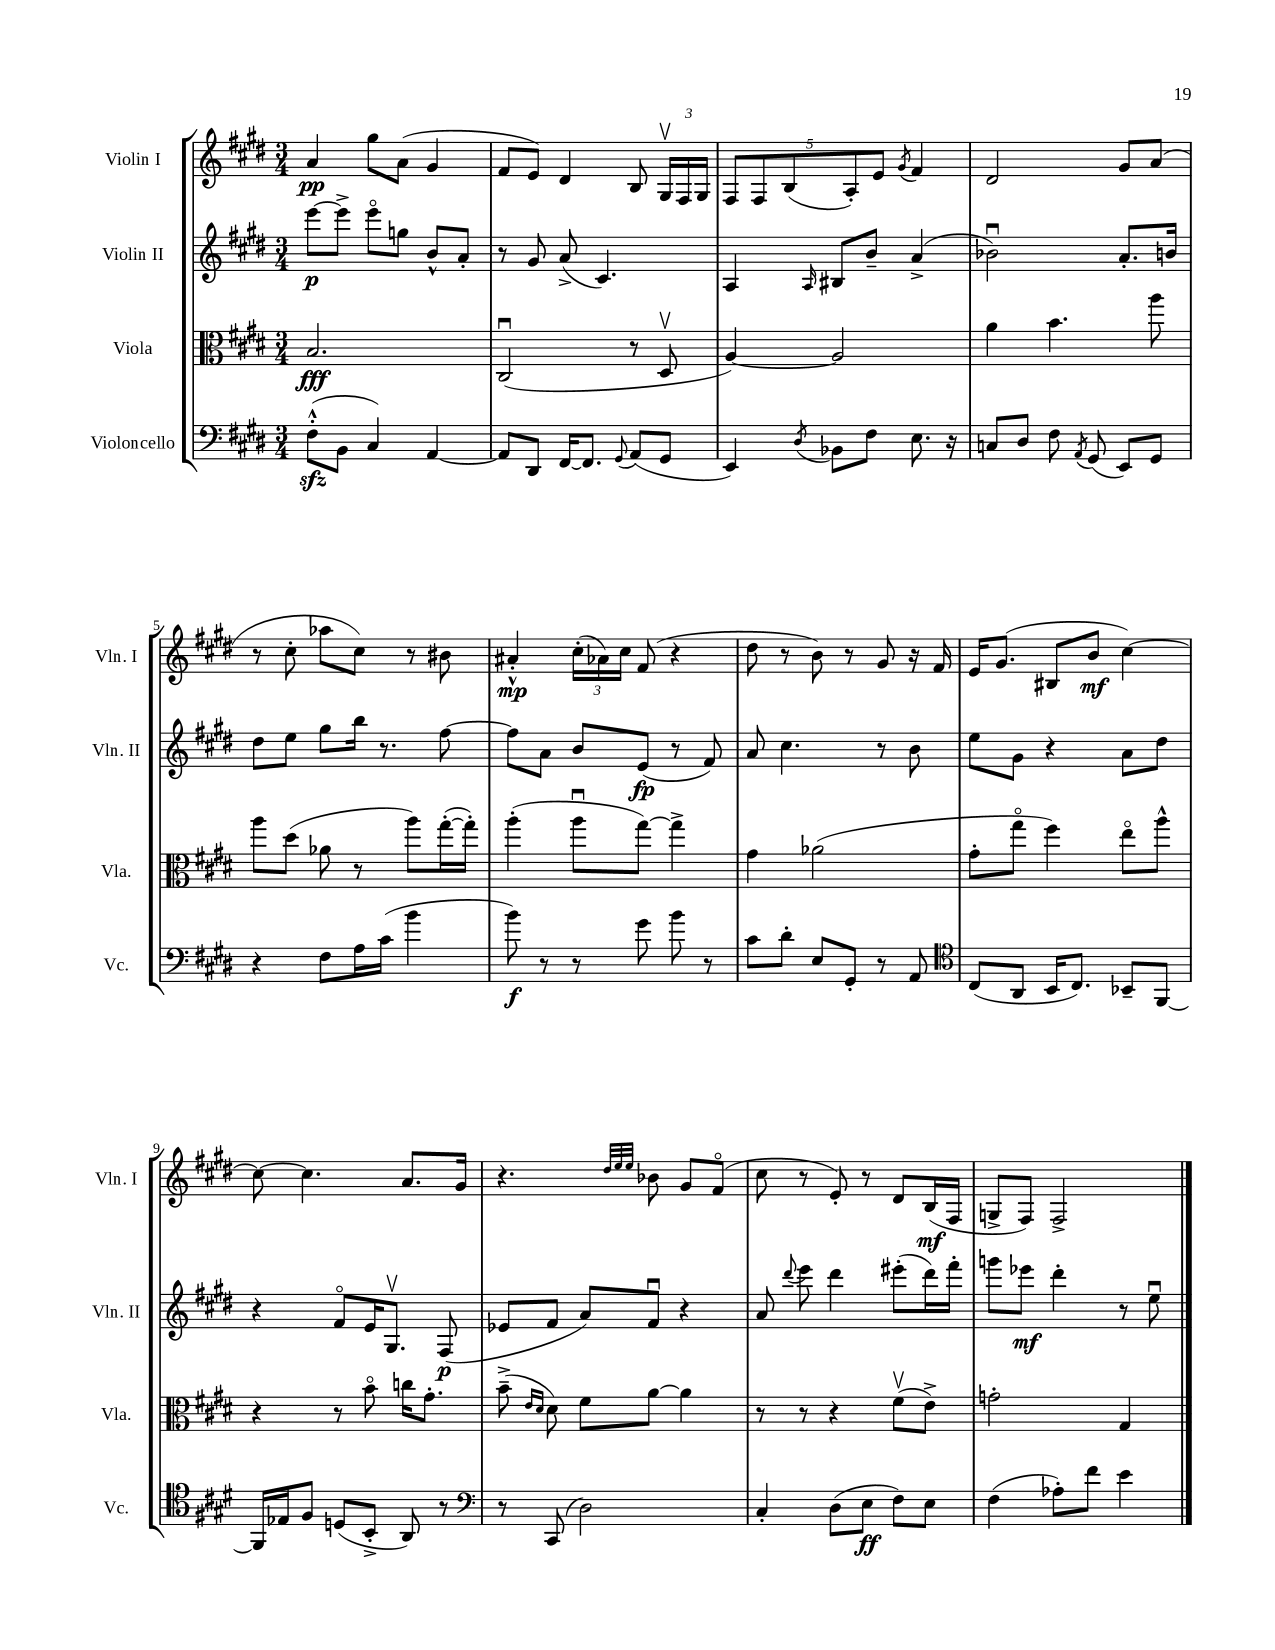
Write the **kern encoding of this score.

**kern	**dynam	**kern	**dynam	**kern	**dynam	**kern	**dynam
*part4	*part4	*part3	*part3	*part2	*part2	*part1	*part1
*staff4	*staff4	*staff3	*staff3	*staff2	*staff2	*staff1	*staff1
*I"Violoncello	*	*I"Viola	*	*I"Violin II	*	*I"Violin I	*
*I'Vc.	*	*I'Vla.	*	*I'Vln. II	*	*I'Vln. I	*
*clefF4	*	*clefC3	*	*clefG2	*	*clefG2	*
*k[f#c#g#d#]	*	*k[f#c#g#d#]	*	*k[f#c#g#d#]	*	*k[f#c#g#d#]	*
*M3/4	*	*M3/4	*	*M3/4	*	*M3/4	*
=1	=1	=1	=1	=1	=1	=1	=1
(8F#zz'^^\L	.	2.B/	fff	[8eee\L	p	4a/	pp
8BB\J	.	.	.	8eee^\J]	.	.	.
4C#/)	.	.	.	8eee\L	.	8gg#\L	.
.	.	.	.	8ggn\J	.	(8a\J	.
[4AA/	.	.	.	8b^^/L	.	4g#/	.
.	.	.	.	8a'/J	.	.	.
=2	=2	=2	=2	=2	=2	=2	=2
8AA/L]	.	(2C#u/	.	8r	.	8f#/L	.
8DD#/J	.	.	.	8g#/	.	8e/J)	.
[16FF#/KL	.	.	.	(8a^/	.	4d#/	.
8.FF#/J]	.	.	.	.	.	.	.
.	.	.	.	4.c#/)	.	.	.
8qqGG#/	.	.	.	.	.	.	.
(8AA/L	.	8r	.	.	.	8B/	.
8GG#/J	.	8D#v/	.	.	.	24G#v/LL	.
.	.	.	.	.	.	24F#/	.
.	.	.	.	.	.	24G#/JJ	.
=3	=3	=3	=3	=3	=3	=3	=3
4EE/)	.	[4A/)	.	4A/	.	10F#/L	.
.	.	.	.	.	.	10F#/	.
.	.	.	.	.	.	(10B/	.
8qD#/	.	.	.	16qqA/	.	.	.
8BB-X\L	.	2A/]	.	8B#X/L	.	.	.
.	.	.	.	.	.	10A'/)	.
8F#\J	.	.	.	8b~/J	.	.	.
.	.	.	.	.	.	10e/J	.
.	.	.	.	.	.	8qg#/	.
8.E\	.	.	.	(4a^/	.	4f#/	.
16r	.	.	.	.	.	.	.
=4	=4	=4	=4	=4	=4	=4	=4
8Cn/L	.	4a\	.	2b-Xu\)	.	2d#/	.
8D#/J	.	.	.	.	.	.	.
8F#\	.	4.b\	.	.	.	.	.
8qAA/	.	.	.	.	.	.	.
(8GG#/	.	.	.	.	.	.	.
8EE/L)	.	.	.	8.a'/L	.	8g#/L	.
8GG#/J	.	8aa\	.	.	.	(8a/J	.
.	.	.	.	16bn/Jk	.	.	.
!!LO:LB:g=z
=5	=5	=5	=5	=5	=5	=5	=5
4r	.	8aa\L	.	8dd#\L	.	8r	.
.	.	(8dd#\J	.	8ee\J	.	8cc#'\	.
8F#\L	.	8a-X\	.	8gg#\L	.	8aa-X\L	.
16A\L	.	8r	.	16bb\Jk	.	8cc#\J)	.
(16c#\JJ	.	.	.	8.r	.	.	.
4b\	.	8aa\L)	.	.	.	8r	.
.	.	([16gg#'\L	.	[8ff#\	.	8b#X\	.
.	.	16gg#'\JJ])	.	.	.	.	.
=6	=6	=6	=6	=6	=6	=6	=6
8b\)	f	(4aa'\	.	8ff#\L]	.	4a#X'^^/	mp
8r	.	.	.	8a\J	.	.	.
8r	.	8aau\L	.	8b/L	.	(24cc#'\LL	.
.	.	.	.	.	.	24a-X\)	.
.	.	.	.	.	.	24cc#\JJ	.
8g#\	.	[8gg#\J)	.	(8e/J	fp	(8f#/	.
8b\	.	4gg#^\]	.	8r	.	4r	.
8r	.	.	.	8f#/)	.	.	.
=7	=7	=7	=7	=7	=7	=7	=7
8c#\L	.	4g#\	.	8a/	.	8dd#\	.
8d#'\J	.	.	.	4.cc#\	.	8r	.
8E/L	.	(2a-X\	.	.	.	8b\)	.
8GG#'/J	.	.	.	.	.	8r	.
8r	.	.	.	8r	.	8g#/	.
8AA/	.	.	.	8b\	.	16r	.
.	.	.	.	.	.	16f#/	.
=8	=8	=8	=8	=8	=8	=8	=8
*clefC4	*	*	*	*	*	*	*
(8C#/L	.	8g#'\L	.	8ee\L	.	16e/KL	.
.	.	.	.	.	.	(8.g#/J	.
8AA/J	.	8gg#\J	.	8g#\J	.	.	.
16BB/KL	.	4ff#\)	.	4r	.	8B#X/L	.
8.C#/J)	.	.	.	.	.	.	.
.	.	.	.	.	.	8b/J	mf
8BB-X~/L	.	8ee\L	.	8a\L	.	[4cc#\)	.
[8FF#/J	.	8aa^^\J	.	8dd#\J	.	.	.
!!LO:LB:g=z
=9	=9	=9	=9	=9	=9	=9	=9
16FF#/LL]	.	4r	.	4r	.	8cc#\_	.
16E-X/J	.	.	.	.	.	.	.
8F#/J	.	.	.	.	.	4.cc#\]	.
(8Dn/L	.	8r	.	8f#/L	.	.	.
8BB'^/J	.	8b\	.	16e/K	.	.	.
.	.	.	.	8.G#v/J	.	.	.
8AA/)	.	16ccn\KL	.	.	.	8.a/L	.
.	.	8.g#'\J	.	.	.	.	.
8r	.	.	.	(8F#/	p	.	.
.	.	.	.	.	.	16g#/Jk	.
=10	=10	=10	=10	=10	=10	=10	=10
*clefF4	*	*	*	*	*	*	*
8r	.	(8b~^\	.	8e-X/L	.	4.r	.
.	.	16qqe/LL	.	.	.	.	.
.	.	16qqd#/JJ	.	.	.	.	.
(8CC#/	.	8d#\)	.	8f#/J	.	.	.
2D#\)	.	8f#\L	.	8a/L)	.	.	.
.	.	.	.	.	.	32qqdd#/LLL	.
.	.	.	.	.	.	32qqee/	.
.	.	.	.	.	.	32qqee/JJJ	.
.	.	[8a\J	.	8f#u/J	.	8b-X\	.
.	.	4a\]	.	4r	.	8g#/L	.
.	.	.	.	.	.	(8f#/J	.
=11	=11	=11	=11	=11	=11	=11	=11
4C#'/	.	8r	.	8a/	.	8cc#\	.
.	.	.	.	8qqddd#/	.	.	.
.	.	8r	.	8eee\	.	8r	.
(8D#\L	.	4r	.	4ddd#\	.	8e'/)	.
8E\J	ff	.	.	.	.	8r	.
8F#\L)	.	(8f#v\L	.	(8eee#X'\L	.	8d#/L	.
8E\J	.	8e^\J)	.	16ddd#\L)	.	(16B/L	mf
.	.	.	.	16fff#'\JJ	.	16F#/JJ	.
=12	=12	=12	=12	=12	=12	=12	=12
(4F#\	.	2gn'\	.	8gggn\L	.	8Gn^/L	.
.	.	.	.	8eee-X\J	mf	8F#/J)	.
8A-X'\L)	.	.	.	4ddd#'\	.	2F#^/	.
8f#\J	.	.	.	.	.	.	.
4e\	.	4G#/	.	8r	.	.	.
.	.	.	.	8eeu\	.	.	.
==	==	==	==	==	==	==	==
*-	*-	*-	*-	*-	*-	*-	*-
